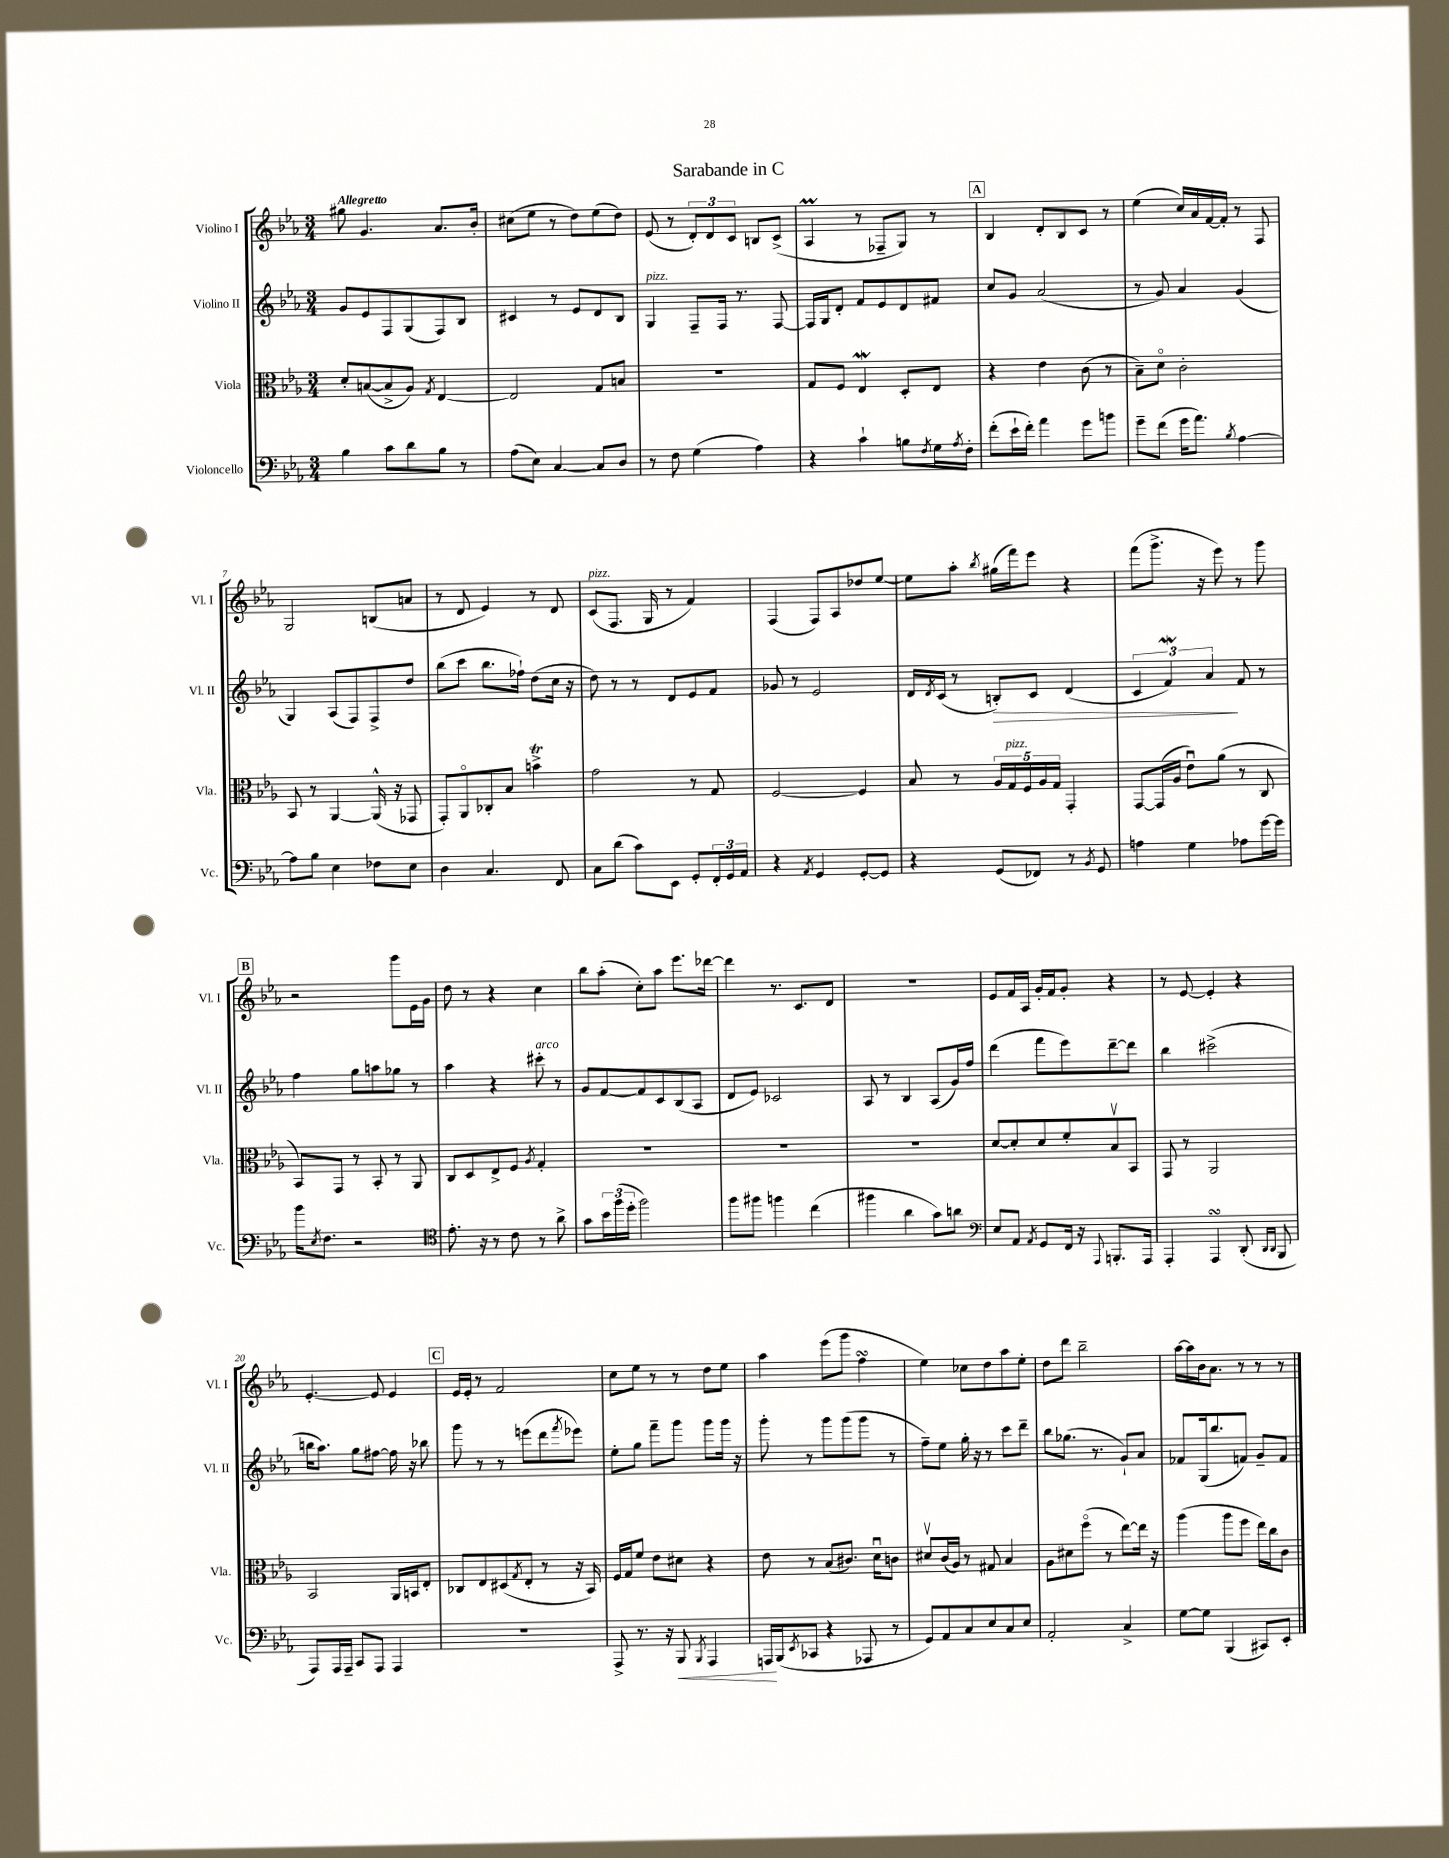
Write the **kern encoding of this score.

**kern	**kern	**kern	**kern
*staff4	*staff3	*staff2	*staff1
*clefF4	*clefC3	*clefG2	*clefG2
*k[b-e-a-]	*k[b-e-a-]	*k[b-e-a-]	*k[b-e-a-]
*M3/4	*M3/4	*M3/4	*M3/4
4B-	8d'	8g	8gg#
.	([8B	8e-	4.g
8c	8B^]	8F	.
8d	8A-)	(8G	.
.	8qG	.	.
8B-	[4E-	8F)	8.a-
8r	.	8B-	.
.	.	.	16b-'
=	=	=	=
(8A-	2E-]	4c#	(8cc#
8E-)	.	.	8ee-
[4C	.	8r	8r
.	.	8e-	8dd)
8C]	8G	8d	(8ee-
8D	8B	8B-	8dd)
=	=	=	=
8r	2.r	4G	(8e-
8F	.	.	8r
(4G	.	8F~	12d')
.	.	.	12d
.	.	16F	.
.	.	.	12c
.	.	8.r	.
4A-)	.	.	8B
.	.	[8F	(8c^
=	=	=	=
4r	8G	16F]	4A-
.	.	16G	.
.	8F	8d'	.
4c`	4E-	8f	8r
.	.	8e-	8F-~
8B	8D'	8d	8G)
8qF	.	.	.
16G	8E-	8f#	8r
8qA-	.	.	.
16F'	.	.	.
=	=	=	=
(8f'	4r	8cc	4B-
16e-`	.	8g	.
16f')	.	.	.
4a-	4e-	(2a-	8d'
.	.	.	8B-
8g	(8c	.	8c
8b	8r	.	8r
=	=	=	=
8g~	8B-~)	8r	(4ee-
(8f	8do	8g)	.
16g	2c'	4a-	16cc)
8.a-)	.	.	16a-
.	.	.	[16f
.	.	.	16f']
8qB-	.	.	.
[4A-	.	(4g	8r
.	.	.	8F
=	=	=	=
8A-]	8BB-	4G)	2G
8B-	8r	.	.
4E-	[4AA-	(8A-	.
.	.	8F)	.
8F-	(16AA-^^]	8F^	(8B
.	16r	.	.
8E-	8GG-	8dd	8a
=	=	=	=
4D	8GG')	(8bb-	8r
.	8AA-o	8ccc	8d
4.C	8C-'	8.bb-	4e-)
.	8B-	.	.
.	.	16ff-`)	.
.	4b^	(8dd	8r
8FF	.	16cc	8d
.	.	16r	.
=	=	=	=
8C	2g	8dd)	(8c
(8d	.	8r	8.F
8c)	.	8r	.
.	.	.	16G
8EE-	.	8d	8r
8GG'	8r	8e-	4f)
24FF'	8G	8f	.
24GG	.	.	.
24AA-	.	.	.
=	=	=	=
4r	[2F	8g-	(4F
.	.	8r	.
8qAA-	.	.	.
4GG	.	2e-	8F)
.	.	.	8A-
[8GG'	4F]	.	8dd-
8GG]	.	.	[8ee-
=	=	=	=
4r	8B-	16d	8ee-]
.	.	8qd	.
.	.	(16c	.
.	8r	8r	8aa-'
.	.	.	8qbb-
(8GG	20A-	8B')	(16gg#
.	20G	.	.
.	.	.	16fff)
.	20F	.	.
8FF-)	.	8c	8eee-
.	20A-	.	.
.	20G	.	.
8r	4GG'	(4d	4r
8qBB-	.	.	.
8GG	.	.	.
=	=	=	=
4A	[8GG	6c	(8fff
.	(16GG]	.	8.ggg^
.	.	6f)	.
.	16A-	.	.
4G	8e-u)	.	.
.	.	.	16r
.	.	6a-	.
.	(8a-	.	8eee-)
8A-	8r	8f	8r
[16g	8C	8r	8ggg
16g]	.	.	.
=	=	=	=
16b-	8BB-)	4ff	2r
8qE-	.	.	.
8.F	.	.	.
.	8GG	.	.
2r	8r	8gg	.
.	8BB-'	8aa	.
.	8r	8gg-	8ggg
.	8AA-	8r	16e-
.	.	.	16g
=	=	=	=
*clefC4	*	*	*
8.e-'	8C	4aa-	8dd
.	8D	.	8r
16r	.	.	.
8r	8E-^	4r	4r
8c	8F	.	.
.	8qA-	.	.
8r	4G'	8ccc#'	4cc
8a-^	.	8r	.
=	=	=	=
8g	2.r	8g	8bb-
24b-	.	[8f	(8aa-'
(24ff	.	.	.
24dd'	.	.	.
2ff)	.	8f]	8cc')
.	.	8c	8aa-
.	.	(8B-	8.eee-
.	.	8A-	.
.	.	.	[16ddd-
=	=	=	=
8ff	2.r	8d	4ddd-]
8ff#	.	8e-)	.
4ff	.	2c-	8.r
.	.	.	8.c
(4cc	.	.	.
.	.	.	8d
=	=	=	=
4ff#	2.r	8A-	2.r
.	.	8r	.
4a-	.	4B-	.
8g)	.	(8A-	.
8a	.	16g)	.
.	.	16ff	.
=	=	=	=
*clefF4	*	*	*
8E-	[8d	(4ddd	8e-
8AA-	8d']	.	16f
.	.	.	16A-
8qAA-	.	.	.
8GG	8d	8fff	16g'
.	.	.	16f
16FF	8f'	8eee-)	8g'
16r	.	.	.
8qqAAA-	.	.	.
8.BBB'	8B-v	[8ddd~	4r
.	8BB-	8ddd]	.
16AAA-	.	.	.
=	=	=	=
4AAA-'	8GG	4bb-	8r
.	8r	.	[8e-
4AAA-	2AA-	(2ccc#^	4e-']
(8DD'	.	.	4r
16qqDD	.	.	.
16qqDD	.	.	.
8BBB-	.	.	.
=	=	=	=
8AAA-)	2BB-	16bb	[4.e-'
.	.	8.aa-)	.
16AAA-	.	.	.
16AAA-~	.	.	.
8CC	.	8gg	.
8AAA-	.	[8ff#	8e-]
4AAA-	16AA-	16ff#]	4e-
.	16BB	16r	.
.	8E-'	8bb-	.
=	=	=	=
2.r	8C-	8ggg	16e-
.	.	.	16e-'
.	8E-	8r	8r
.	(8D#	8r	2f
.	8qG	.	.
.	8E-'	(8eee	.
.	8r	8ddd	.
.	.	8qfff	.
.	16r	8eee-)	.
.	16BB-)	.	.
=	=	=	=
8AAA-^	16F	8ee-'	8cc
.	16G	.	.
8.r	8f	8gg	8ee-
.	8e-	8fff~	8r
16r	.	.	.
8BBB-	8d#	8ggg	8r
8qBBB-	.	.	.
4AAA-	4r	8ggg	8dd
.	.	16ggg	8ee-
.	.	16r	.
=	=	=	=
16AAA	8e-	8ggg'	4aa-
(16BBB-	.	.	.
8qEE-	.	.	.
8CC-	8r	8r	.
4r	(8B-	8ggg	(8eee-
.	8.c#)	(8ggg	8ggg
8AAA-	.	8ggg	4ff
.	16du	.	.
8r	8c	8r	.
=	=	=	=
8GG)	8d#v	8ff~)	4ee-)
8AA-	(16c	8ee-	.
.	16A-)	.	.
8C	8r	16gg'	8cc-
.	.	16r	.
8E-	8G#	8r	8dd
8C	4B-	8ccc	8aa-
8E-	.	8ddd~	8ee-'
=	=	=	=
2AA-'	8A-	8bb-	8dd
.	8d#	(8.gg-	8ddd
.	(8ffo	.	2bb-~
.	.	8.r	.
.	8r	.	.
4C^	[8ee-)	8g`)	.
.	16ee-]	8a-	.
.	16r	.	.
=	=	=	=
[8G	(4aa-	8f-	[16aa-
.	.	.	16aa-]
8G]	.	(16G	16b-
.	.	8.bb-	8.a-
(4BBB-	8aa-	.	.
.	8ff	8f)	8r
8CC#)	16ee-)	8g~	8r
.	16cc	.	.
8EE-'	8c	8f	8r
==	==	==	==
*-	*-	*-	*-
